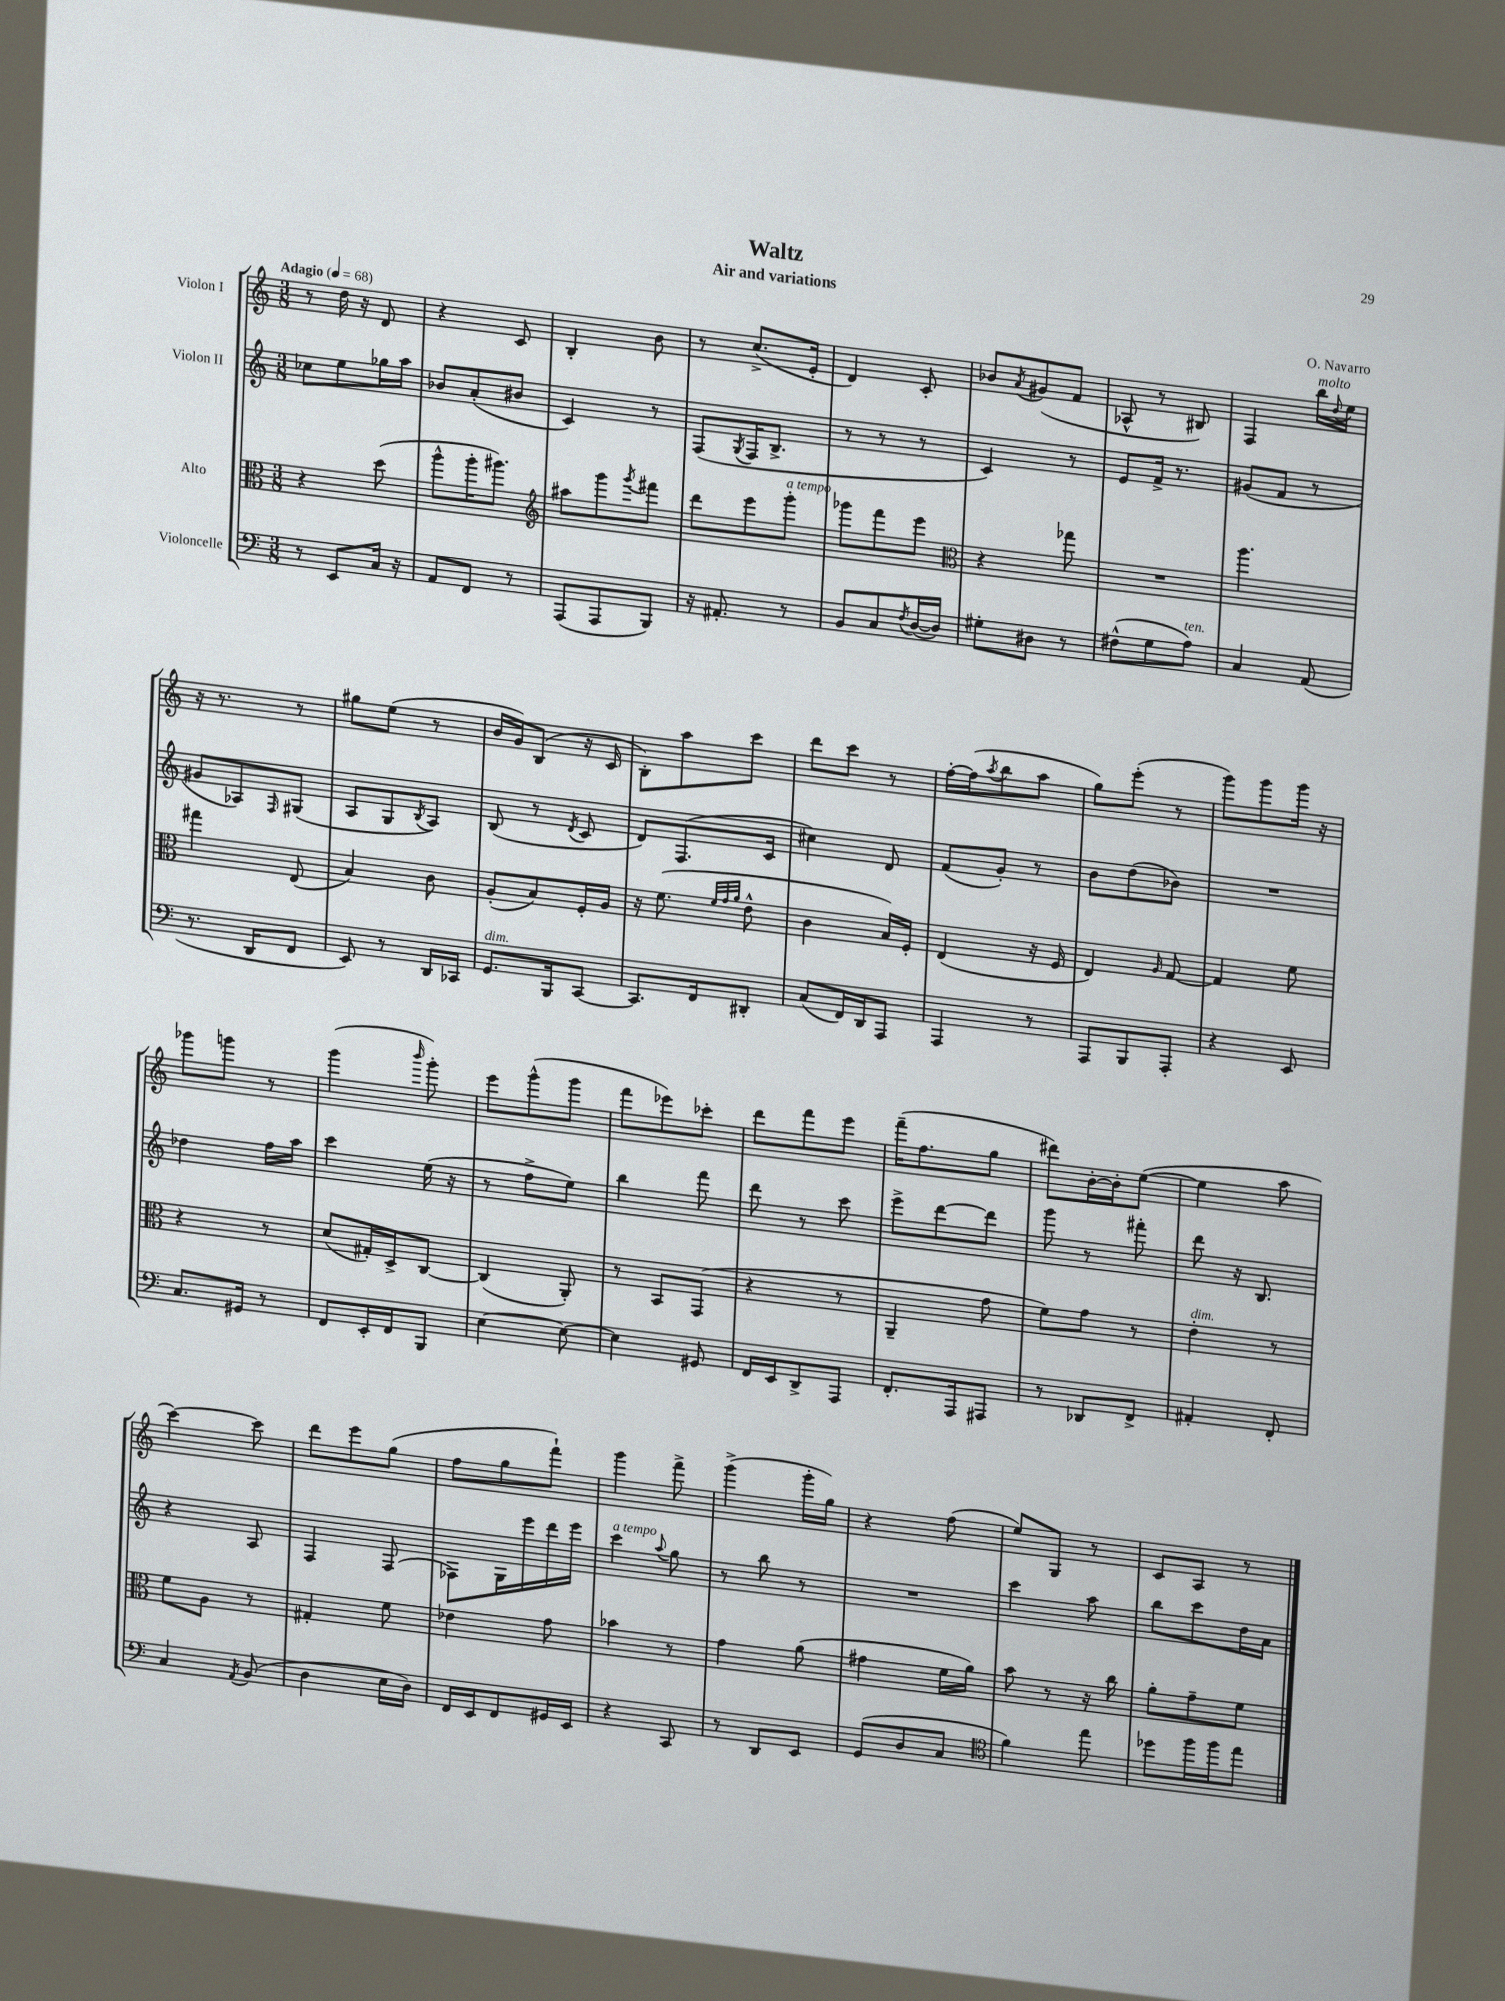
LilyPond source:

\header { title = "Waltz" composer = "O. Navarro" subtitle = "Air and variations" }
<<
\new StaffGroup <<
\new Staff = "s0" \with { instrumentName = "Violon I" } {
    \clef treble \key c \major \numericTimeSignature \time 3/8 \tempo "Adagio" 4 = 68
    r8 d''16 r16 d'8 |
    r4 c'8 |
    b4-. b'8 |
    r8 c''8.->( e'16-. |
    d'4) c'8-. |
    bes'8 \acciaccatura { a'8 } gis'8( f'8 |
    aes8-^ r8 bis8) |
    f4 b''16^\markup { \italic "molto" } \appoggiatura { d''8 } e''16 |
    r16 r8. r8 |
    gis''8 e''8( r8 |
    b'16 g'16) b8( r16 c'16 |
    b8-.) a''8 c'''8 |
    d'''8 c'''8 r8 |
    f''16~-. f''16( \acciaccatura { a''8 } b''8 a''8 |
    g''8) e'''8-.( r8 |
    g'''8) g'''8 g'''16 r16 |
    ges'''8 g'''8 r8 |
    g'''4( \grace { b'''16 } g'''8-.) |
    e'''8 g'''8-^( g'''8 |
    f'''8 ees'''8) ces'''8-. |
    d'''8 f'''8 e'''8 |
    f'''16--( f''8. g''8 |
    dis'''8) b'16~-. b'16-. e''8~( |
    e''4 a''8 |
    c'''4~) c'''8 |
    d'''8 e'''8 g''8( |
    f''8 g''8 f'''8-!) |
    g'''4 f'''8-> |
    g'''4->( g'''16-. g''16) |
    r4 f''8( |
    e''8) g8 r8 |
    c'8 a8 r8 \bar "|." |
}
\new Staff = "s1" \with { instrumentName = "Violon II" } {
    \clef treble \key c \major \numericTimeSignature \time 3/8
    ces''8 e''8 ges''16 a''16 |
    bes'8 a'8-.( bis'8 |
    c'4) r8 |
    f8( \acciaccatura { g8 } f16 b8.-> |
    r8 r8 r8 |
    c'4) r8 |
    e'8 f'16-> r8. |
    gis'8( f'8 r8 |
    gis'8 aes8) \grace { f16 } gis8( |
    a8 g8 \acciaccatura { b8 } a8) |
    b8( r8 \acciaccatura { d'8 } c'8 |
    d'8) f8.( c'16 |
    cis''4) d'8 |
    f'8( g'8-.) r8 |
    b'8 d''8( bes'8) |
    R4. |
    des''4 f''16 a''16 |
    c'''4 e''16( r16 |
    r8 f''8-> e''8) |
    b''4 f'''8 |
    d'''8 r8 c'''8 |
    e'''8-> d'''8~ d'''8 |
    g'''8 r8 fis'''8-. |
    d'''8 r16 b8. |
    r4 a8 |
    f4 f8( |
    fes8) g16 e'''16 d'''16 e'''16 |
    c'''4^\markup { \italic "a tempo" } \appoggiatura { a''8 } g''8 |
    r8 b''8 r8 |
    R4. |
    c'''4 a''8 |
    b''8 c'''8 d''16 a'16 \bar "|." |
}
\new Staff = "s2" \with { instrumentName = "Alto" } {
    \clef alto \key c \major \numericTimeSignature \time 3/8
    r4 d''8( |
    a''8-^ a''16-. ais''8.) |
    \clef treble ais''8 g'''8 \acciaccatura { g'''8 } fis'''8 |
    d'''8 e'''8 g'''8-.^\markup { \italic "a tempo" } |
    ges'''8 f'''8 e'''8 |
    \clef alto r4 ges''8 |
    R4. |
    a''4. |
    gis''4 e8( |
    b4) c'8 |
    a8-.( b8) f16-. a16 |
    r16 f'8.( \grace { f'32 g'32 a'32 } e'8-^ |
    c'4 b16) f16-. |
    e4( r16 f16 |
    e4) \grace { a16 } g8~ |
    g4 f'8 |
    r4 r8 |
    d'8( gis16-.) d16-> c8~ |
    c4( a,8-.) |
    r8 b,8 g,8( |
    r4 r8 |
    a,4-- g'8 |
    f'8) g'8 r8 |
    e'4-.^\markup { \italic "dim." } r8 |
    f'8 a8 r8 |
    gis4-. f'8 |
    ees'4 g'8 |
    bes'4 r8 |
    g'4 a'8( |
    gis'4 f'16 a'16) |
    b'8 r8 r16 c''16 |
    a'8-. g'8-- f'8 \bar "|." |
}
\new Staff = "s3" \with { instrumentName = "Violoncelle" } {
    \clef bass \key c \major \numericTimeSignature \time 3/8
    r8 e,8 c16 r16 |
    a,8 f,8 r8 |
    a,,8( a,,8 b,,8) |
    r16 ais,8.-. r8 |
    b,8 c8 \acciaccatura { f8 } d16~( d16) |
    gis8-. dis8 r8 |
    fis8-^( g8 a8^\markup { \italic "ten." }) |
    c4 a,8( |
    r8. d,16 f,8 |
    e,8) r8 d,16 ces,16 |
    g,8.^\markup { \italic "dim." } b,,16 c,8~ |
    c,8. f,16 dis,8-. |
    c8( f,16) d,16 a,,8 |
    a,,4 r8 |
    a,,8 b,,8 a,,8-. |
    r4 e,8 |
    c8. gis,16 r8 |
    f,8 e,16-. f,16 b,,8 |
    e4~ e8~ |
    e4 gis,8 |
    f,16 e,16 d,8-> a,,8 |
    f,8.-. a,,16 ais,,8 |
    r8 des,8 f,8-> |
    ais,4-. f,8-. |
    c4 \acciaccatura { a,8 } b,8( |
    d4 e16 d16) |
    f,16 e,16 f,8 gis,16 e,16 |
    r4 c,8 |
    r8 d,8 e,8 |
    g,8( d8 c8 |
    \clef tenor f'4) e''8 |
    des''8 f''16 f''16 e''8 \bar "|." |
}
>>
>>
\layout { \context { \Score \remove "Bar_number_engraver" } }
